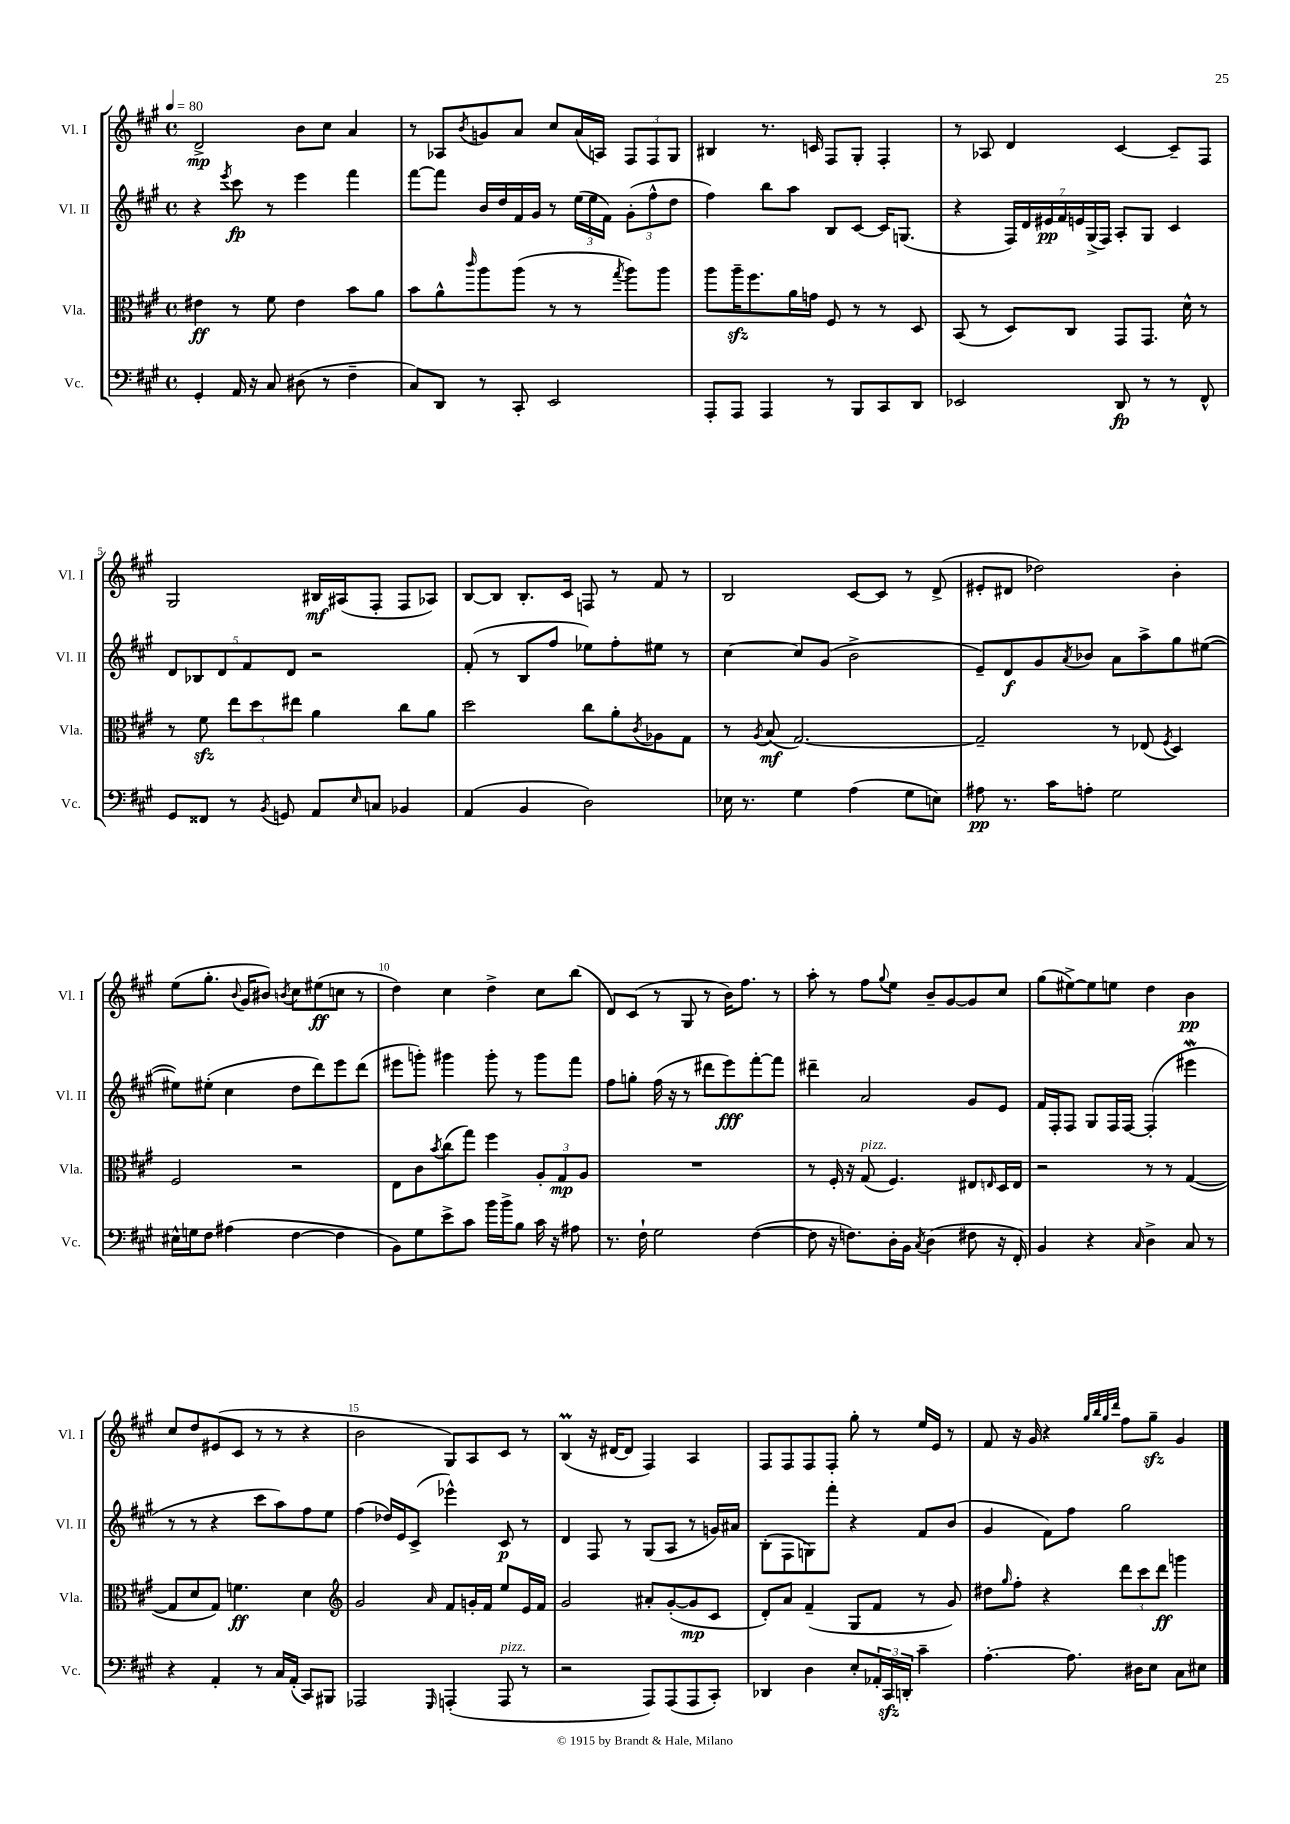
<<
\new StaffGroup <<
\new Staff = "s0" \with { instrumentName = "Vl. I" shortInstrumentName = "Vl. I" } {
    \clef treble \key a \major \defaultTimeSignature \time 4/4 \tempo 4 = 80
    d'2->\mp b'8 cis''8 a'4 |
    r8 aes8 \acciaccatura { b'8 } g'8 a'8 cis''8 a'16( a16) \tuplet 3/2 { fis8 fis8 gis8 } |
    bis4 r8. c'16 fis8 gis8-. fis4-. |
    r8 aes8 d'4 cis'4~ cis'8-- fis8 |
    gis2 bis16\mf ais16( fis8-. fis8 aes8) |
    b8~ b8 b8.-. cis'16 f8 r8 fis'8 r8 |
    b2 cis'8~ cis'8 r8 d'8->( |
    eis'8-. dis'8 des''2) b'4-. |
    e''8( gis''8.-. \appoggiatura { b'8 } gis'16 bis'8) \acciaccatura { b'8 } cis''8 eis''8\ff( c''8 r8 |
    d''4) cis''4 d''4-> cis''8 b''8( |
    d'8) cis'8( r8 gis8 r8 b'16) fis''8. r8 |
    a''8-. r8 fis''8 \appoggiatura { gis''8 } e''8 b'8-- gis'8~ gis'8 cis''8 |
    gis''8( eis''8~->) eis''8 e''8 d''4 b'4\pp |
    cis''8 d''8 eis'8( cis'8 r8 r8 r4 |
    b'2 gis8) a8 cis'8 r8 |
    b4\prall( r16 dis'16~ dis'8 fis4) a4 |
    fis8 fis8 fis8 fis8-. gis''8-. r8 e''16 e'16 r8 |
    fis'8 r16 gis'16 r4 \grace { gis''32 b''32 gis''32 d'''32 } fis''8 gis''8--\sfz gis'4 \bar "|." |
}
\new Staff = "s1" \with { instrumentName = "Vl. II" shortInstrumentName = "Vl. II" } {
    \clef treble \key a \major \defaultTimeSignature \time 4/4
    r4 \acciaccatura { e'''8 } cis'''8\fp r8 e'''4 fis'''4 |
    fis'''8~ fis'''8 b'16 d''16 fis'16 gis'16 r8 \tuplet 3/2 { e''16( e''16 fis'16) } \tuplet 3/2 { gis'8-.( fis''8-^ d''8 } |
    fis''4) b''8 a''8 b8 cis'8~ cis'16 g8.( |
    r4 \tuplet 7/4 { fis16) d'16 eis'16\pp fis'16 e'16 gis16->( fis16) } a8-. gis8 cis'4 |
    \tuplet 5/4 { d'8 bes8 d'8 fis'8 d'8 } r2 |
    fis'8-.( r8 b8 fis''8 ees''8) fis''8-. eis''8 r8 |
    cis''4~ cis''8 gis'8( b'2-> |
    e'8--) d'8\f gis'8 \acciaccatura { a'8 } bes'8 a'8 a''8-> gis''8 eis''8~( |
    eis''8) eis''8-.( cis''4 d''8 d'''8) e'''8 d'''8( |
    eis'''8 g'''8-.) gis'''4 gis'''8-. r8 gis'''8 fis'''8 |
    fis''8 g''8-. fis''16( r16 r8 dis'''8 e'''8\fff) fis'''8~-. fis'''8 |
    dis'''4-- a'2 gis'8 e'8 |
    fis'16 fis16-. fis8 gis8 fis16 fis16~ fis4-.( eis'''4\mordent |
    r8 r8 r4 cis'''8 a''8) fis''8 e''8 |
    fis''4( des''16) e'16 cis'8->( ees'''4-^) cis'8\p r8 |
    d'4 fis8 r8 gis8( a8 r8 g'16) ais'16 |
    b8-.( fis8 g8) fis'''8-. r4 fis'8 b'8( |
    gis'4 fis'8) fis''8 gis''2 \bar "|." |
}
\new Staff = "s2" \with { instrumentName = "Vla." shortInstrumentName = "Vla." } {
    \clef alto \key a \major \defaultTimeSignature \time 4/4
    eis'4\ff r8 fis'8 eis'4 b'8 a'8 |
    b'8 a'8-^ \grace { cis'''16 } a''8 a''8( r8 r8 \acciaccatura { gis''8 } a''8) a''8 |
    a''8 a''16--\sfz fis''8. a'16 g'16 fis8 r8 r8 d8 |
    b,8( r8 d8) cis8 gis,8 gis,8. d'16-^ r8 |
    r8 fis'8\sfz \tuplet 3/2 { e''8 d''8 eis''8 } a'4 cis''8 a'8 |
    d''2 cis''8 a'8-. \acciaccatura { cis'8 } aes8 gis8 |
    r8 \acciaccatura { a8 } b8\mf( gis2.~) |
    gis2-- r8 ees8( \acciaccatura { fis8 } d4) |
    fis2 r2 |
    e8 cis'8 \acciaccatura { b'8 } cis''8( gis''8) fis''4 \tuplet 3/2 { a8-. gis8\mp a8 } |
    R1 |
    r8 fis16-. r16 gis8^\markup { \italic "pizz." }( fis4.) eis8 \grace { e16 } d16 e16 |
    r2 r8 r8 gis4~( |
    gis8 d'8 gis8) f'4.\ff d'4 |
    \clef treble gis'2 \grace { a'16 } fis'8 g'16-. fis'16 e''8 e'16 fis'16 |
    gis'2 ais'8-. gis'8~-.( gis'8\mp cis'8 |
    d'8-.) a'8 fis'4--( gis8 fis'8 r8 gis'8) |
    dis''8 \grace { gis''16 } fis''8-. r4 \tuplet 3/2 { d'''8 cis'''8 d'''8\ff } g'''4 \bar "|." |
}
\new Staff = "s3" \with { instrumentName = "Vc." shortInstrumentName = "Vc." } {
    \clef bass \key a \major \defaultTimeSignature \time 4/4
    gis,4-. a,16 r16 cis8 dis8( r8 fis4-- |
    cis8) d,8 r8 cis,8-. e,2 |
    a,,8-. a,,8 a,,4 r8 b,,8 cis,8 d,8 |
    ees,2 d,8\fp r8 r8 fis,8-^ |
    gis,8 fisis,8 r8 \acciaccatura { b,8 } g,8 a,8 \grace { e16 } c8 bes,4 |
    a,4( b,4 d2) |
    ees16 r8. gis4 a4( gis8 e8) |
    ais8\pp r8. cis'16 a8-. gis2 |
    eis16-^ g16 fis8 ais4( fis4~ fis4 |
    b,8) gis8 e'8-> cis'8 b'16 b'16-> b8 cis'16 r16 ais8 |
    r8. fis16-! gis2 fis4~( |
    fis8 r16 f8.) d16-. b,16 \acciaccatura { cis8 } d4( fis8 r16 fis,16-.) |
    b,4 r4 \grace { cis16 } d4-> cis8 r8 |
    r4 a,4-. r8 cis16 a,16-.( cis,8) bis,,8 |
    aes,,2 \grace { gis,,16 } a,,4-.( a,,8^\markup { \italic "pizz." } r8 |
    r2 a,,8) a,,8( a,,8 cis,8-.) |
    des,4 d4 e8-. \tuplet 3/2 { aes,16-. cis,16\sfz d,16-. } cis'4-- |
    a4.~-. a8. dis16 e8 cis8 eis8 \bar "|." |
}
>>
>>
\layout { \context { \Score \override BarNumber.break-visibility = ##(#f #t #t) barNumberVisibility = #(every-nth-bar-number-visible 5) } }
